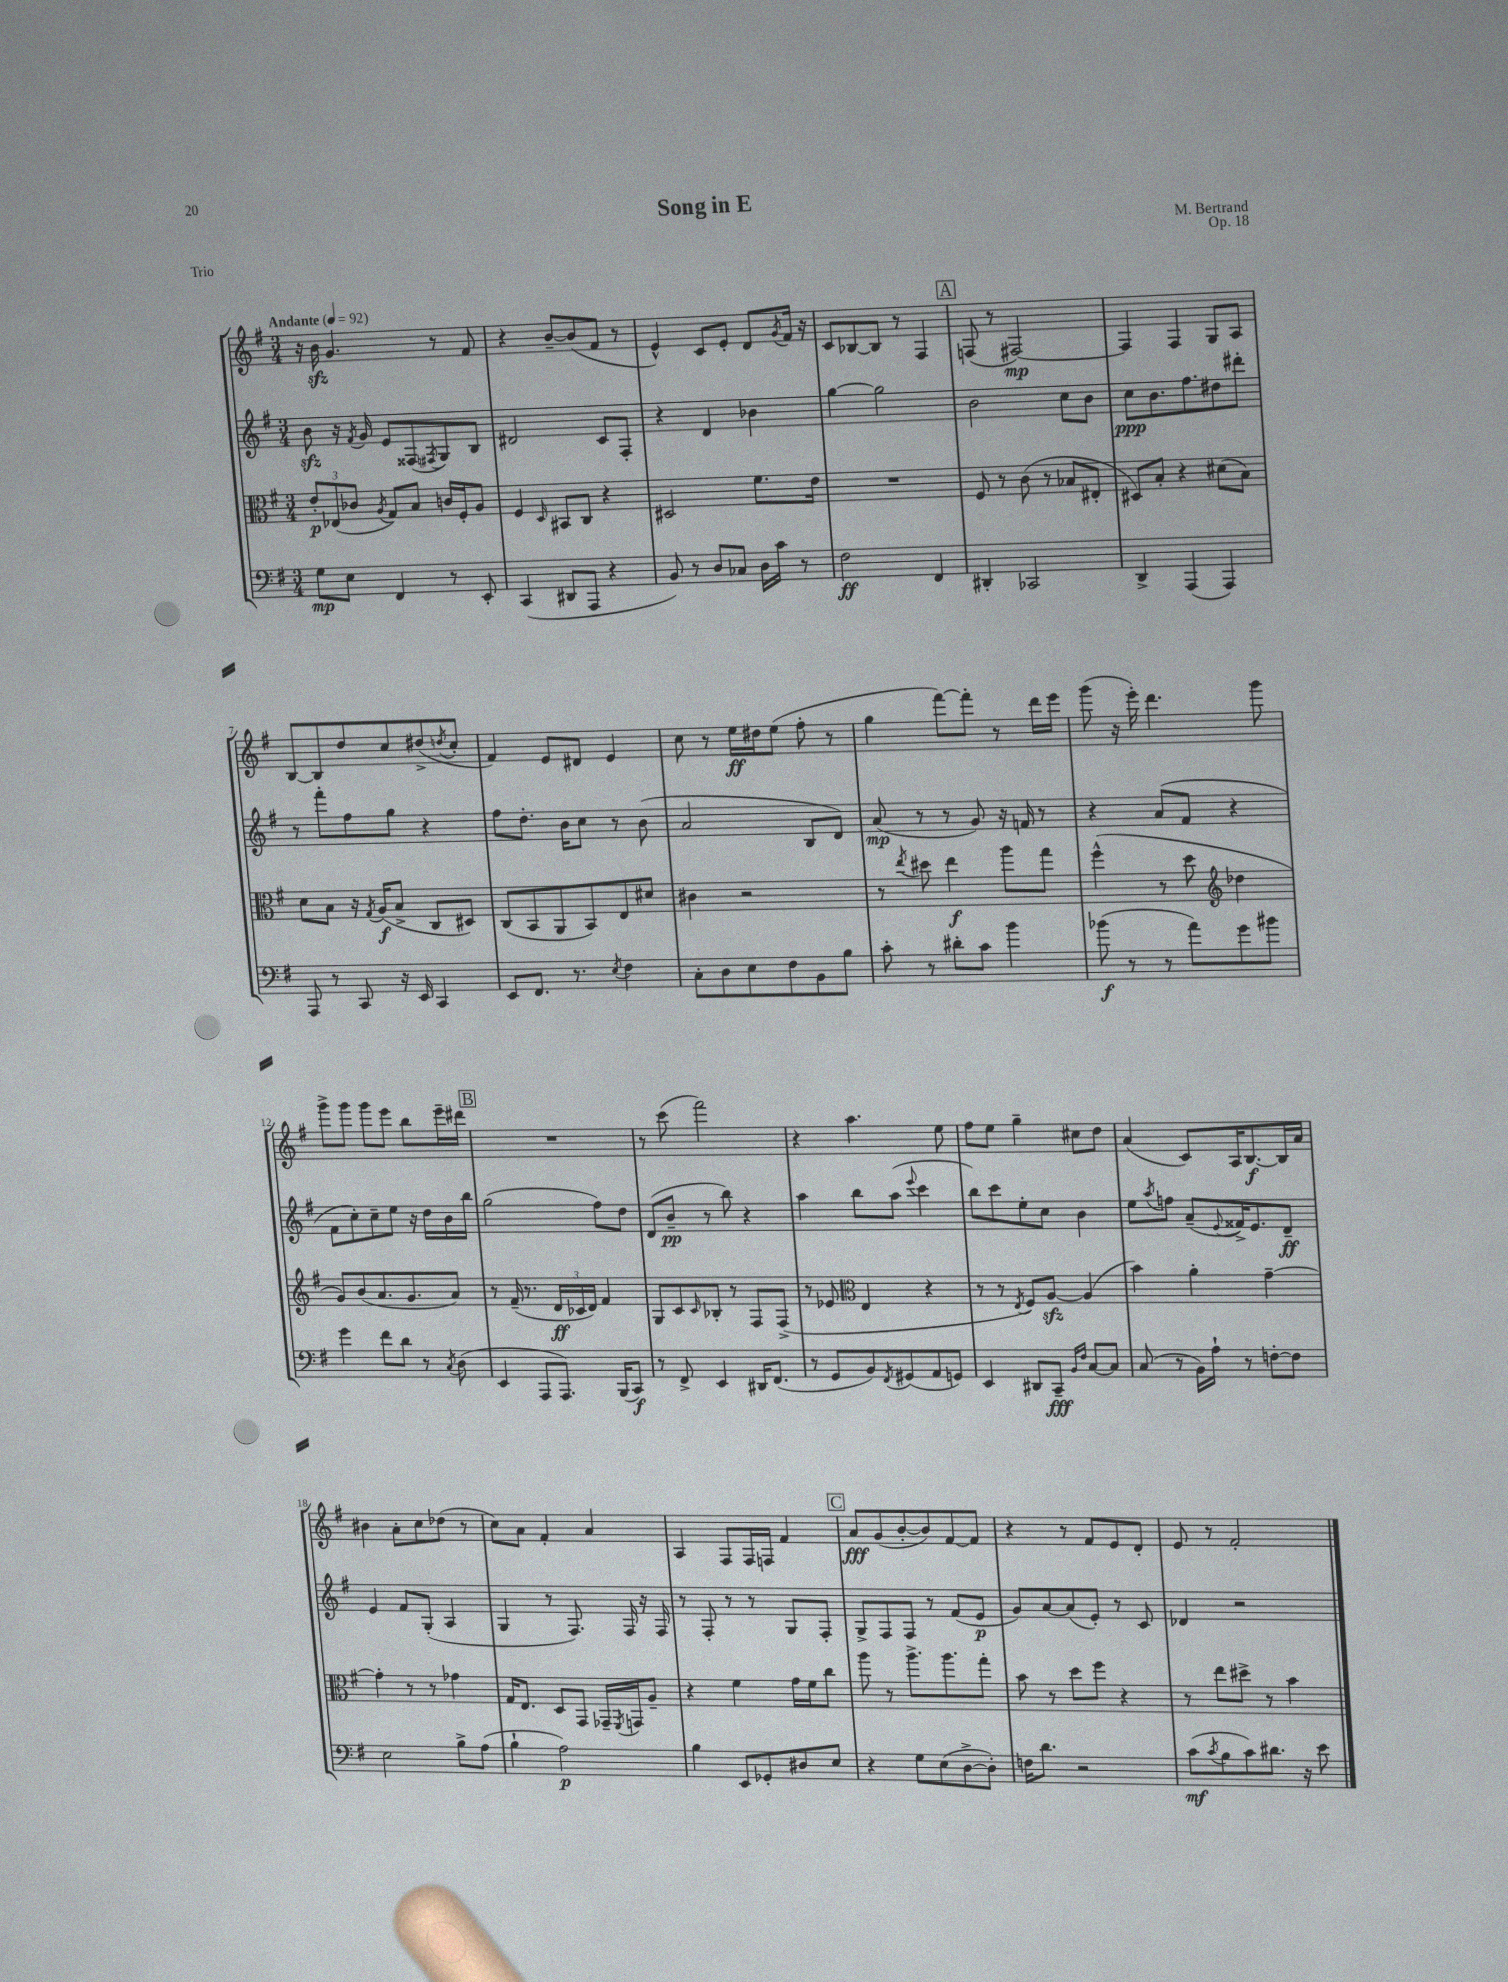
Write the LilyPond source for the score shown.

\header { title = "Song in E" composer = "M. Bertrand" opus = "Op. 18" piece = "Trio" }
<<
\new StaffGroup <<
\new Staff = "s0" {
    \clef treble \key g \major \numericTimeSignature \time 3/4 \tempo "Andante" 4 = 92
    r16 b'16\sfz g'4. r8 fis'8 |
    r4 b'8~-- b'8( fis'8 r8 |
    e'4-^) c'8 e'8-. d'8 \acciaccatura { g'8 } fis'16 r16 |
    c'8 bes8~ bes8 r8 fis4 |
    \mark \markup { \box "A" } f8( r8 fis2~\mp) |
    fis4 fis4 g8 a8 |
    b8~ b8 d''8 c''8 dis''8->( \acciaccatura { d''8 } c''8-. |
    fis'4) e'8 dis'8 e'4 |
    c''8 r8 e''16\ff dis''16 e''8( fis''8-. r8 |
    g''4 fis'''8~) fis'''8-. r8 d'''16 e'''16 |
    g'''8( r16 e'''16-.) d'''4. g'''8 |
    g'''8-> g'''8 g'''8 e'''8 b''8 e'''16-- dis'''16 |
    \mark \markup { \box "B" } R2. |
    r8 c'''8( fis'''2) |
    r4 a''4. e''8 |
    fis''8 e''8 g''4-- cis''8 d''8 |
    a'4( c'8) a16 b8.~\f b16 a'16 |
    bis'4 a'8-. c''8 des''8( r8 |
    c''8) a'8 fis'4-. a'4 |
    a4 fis8 fis16 f16 fis'4 |
    \mark \markup { \box "C" } a'8\fff g'8( b'8~-. b'8) fis'8~ fis'8 |
    r4 r8 fis'8 e'8 d'8-. |
    e'8 r8 fis'2-. \bar "|." |
}
\new Staff = "s1" {
    \clef treble \key g \major \numericTimeSignature \time 3/4
    b'8\sfz r16 \acciaccatura { fis'8 } g'16 e'8 fisis8( \acciaccatura { fis8 } g8) b8 |
    dis'2 c'8 fis8-. |
    r4 d'4 bes'4 |
    g''4~ g''2 |
    \mark \markup { \box "A" } b'2 c''8 b'8 |
    c''8\ppp b'8. fis''8. dis''8 dis'''8-. |
    r8 fis'''8-. fis''8 g''8 r4 |
    fis''8 d''8.-. b'16 c''8 r8 b'8( |
    a'2 b8 d'8) |
    a'8\mp( r8 r8 g'8) r16 f'16 r8 |
    r4 a'8( fis'8 r4 |
    fis'8 c''8-.) c''8-- e''8 r16 d''16 b'16 b''16 |
    \mark \markup { \box "B" } g''2( fis''8) d''8 |
    d'8( b'8--\pp r8 b''8) r4 |
    a''4 b''8 a''8( \appoggiatura { e'''8 } c'''4 |
    b''8) c'''8 e''8-. c''8 b'4 |
    e''8 \acciaccatura { a''8 } f''8 a'8--( \appoggiatura { e'8 } fisis'16->) e'8. d'8--\ff |
    e'4 fis'8 g8-.( a4 |
    g4 r8 fis8.) fis16 r16 fis16 |
    r8 fis8-. r8 r8 g8 fis8-. |
    \mark \markup { \box "C" } g8-> fis8 fis8 r8 fis'8( e'8\p |
    g'8) a'8~ a'8( e'8-.) r8 c'8 |
    des'4 r2 \bar "|." |
}
\new Staff = "s2" {
    \clef alto \key g \major \numericTimeSignature \time 3/4
    \tuplet 3/2 { e'8-.\p ees8( ces'8 } \acciaccatura { a8 } g8) b8 c'16 fis16-. a8 |
    fis4 \grace { d16 } bis,8 c8 r4 |
    dis2 fis'8. e'16 |
    R2. |
    \mark \markup { \box "A" } fis8 r8 c'8( r8 bes8 eis8-. |
    dis8) b8-. r4 dis'8( b8) |
    d'8 b8 r16 \acciaccatura { g8 } a16\f( b8-> c8 dis8) |
    c8( b,8 a,8 b,8) e8 dis'8 |
    cis'4 r2 |
    r8 \acciaccatura { e''8 } dis''8 e''4\f a''8 g''8 |
    fis''4-^( r8 d''8 \clef treble des''4 |
    g'8) b'8( a'8. g'8. a'8) |
    \mark \markup { \box "B" } r8 fis'16--( r8. \tuplet 3/2 { d'16\ff ces'16 d'16) } fis'4 |
    g8 c'8 \grace { c'16 } bes8-. r8 fis8 fis8->( |
    r8 ees'8 \clef alto e4 r4 |
    r8 r8 \acciaccatura { e8 } fis8) a8~\sfz a4( |
    b'4) a'4-. g'4~-- |
    g'4-. r8 r8 ges'4 |
    g16 e8. d8 g,8 ges,16-- \acciaccatura { fis,8 } g,16 a8-- |
    r4 fis'4 g'16 fis'16 c''8 |
    \mark \markup { \box "C" } a''8 r8 a''8.-> a''8. g''8-. |
    b'8 r8 d''8 fis''8 r4 |
    r8 e''8 dis''8-> r8 b'4 \bar "|." |
}
\new Staff = "s3" {
    \clef bass \key g \major \numericTimeSignature \time 3/4
    g8\mp e8 fis,4 r8 e,8-. |
    c,4( dis,8 a,,8 r4 |
    b,8) r8 d8 ces8 d16 c'16 r8 |
    fis2\ff fis,4 |
    \mark \markup { \box "A" } dis,4-. ces,2 |
    d,4-> a,,4( a,,4) |
    a,,8 r8 c,8 r16 e,16 c,4 |
    e,8 fis,8. r8. \acciaccatura { e8 } fis4 |
    c8-. d8 e8 fis8 b,8 b8 |
    c'8-. r8 dis'8-. c'8 b'4 |
    bes'8\f( r8 r8 a'8) g'8 bis'8 |
    g'4 fis'8 d'8 r8 \acciaccatura { c8 } d8( |
    \mark \markup { \box "B" } e,4 a,,8 a,,8.) b,,16( c,8\f) |
    r8 fis,8-> e,4 dis,16 fis,8.( |
    r8 g,8 b,8) \acciaccatura { fis,8 } gis,8( a,8 g,8) |
    e,4 dis,8 c,8--\fff \grace { b,16 fis16 } c8~ c8 |
    c8( r8 b,16) a16-! r8 f8~-. f8 |
    e2 b8-> a8( |
    b4-! a2\p) |
    b4 e,8 ges,8-. dis8 e8 |
    \mark \markup { \box "C" } r4 g8 e8( d8~-> d8-.) |
    f16 d'8. r2 |
    c'8\mf( \acciaccatura { c'8 } b8 c'8) dis'8. r16 e'8 \bar "|." |
}
>>
>>
